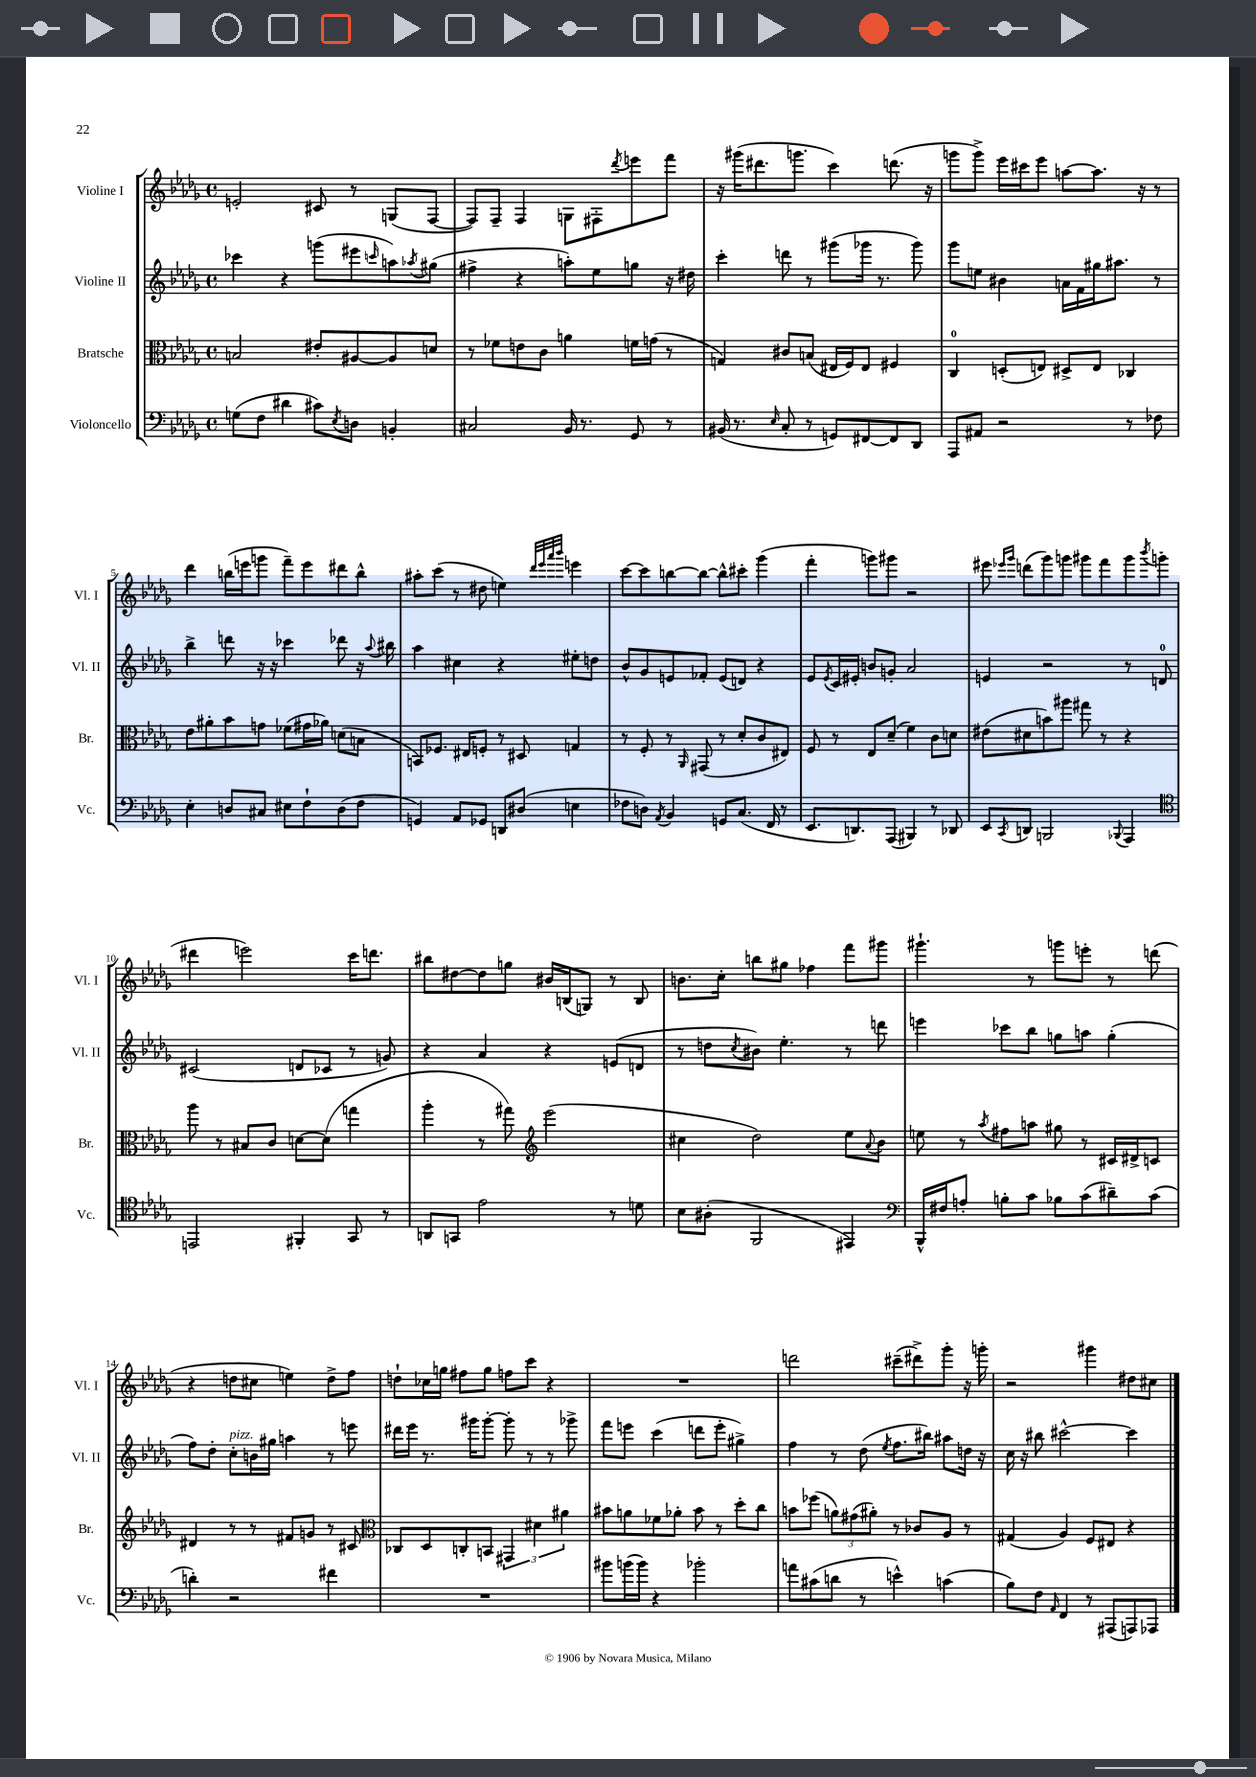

**kern	**kern	**kern	**kern
*part4	*part3	*part2	*part1
*staff4	*staff3	*staff2	*staff1
*I"Violoncello	*I"Bratsche	*I"Violine II	*I"Violine I
*I'Vc.	*I'Br.	*I'Vl. II	*I'Vl. I
*clefF4	*clefC3	*clefG2	*clefG2
*k[b-e-a-d-g-]	*k[b-e-a-d-g-]	*k[b-e-a-d-g-]	*k[b-e-a-d-g-]
*M4/4	*M4/4	*M4/4	*M4/4
*met(c)	*met(c)	*met(c)	*met(c)
=1	=1	=1	=1
(8Gn\L	2Bn/	4ccc-X\	2en'/
8F\J	.	.	.
4d#X\	.	4r	.
8c#X\L)	8e#X'/L	(8gggn\L	8c#X/
8qE-/	.	.	.
8Dn\J	[8A#X/	8eee#X\	8r
.	.	16qqcccn/	.
4BBn'/	8A#/]	8aan\)	(8Gn/L
.	.	8qaa-X/	.
.	8dn/J	(8gg#X\J	[8F/J
=2	=2	=2	=2
2C#X/	8r	4ff#X^\	8F/L])
.	8f-X\L	.	8F~/J
.	8en\	4r	4F/
.	8c\J	.	.
16BB-/	4an\	8aan'\L)	8Gn\L
8.r	.	.	.
.	.	8ee-\	8F#X'\
.	.	.	8qddd-/
8GG-/	16fn\LL	8ggn\J	8eeen\
.	(16gn\JJ	.	.
8r	8r	16r	8fff\J
.	.	16dd#X\	.
=3	=3	=3	=3
(16BB#X/	4Gn/)	4ccc'\	16r
8.r	.	.	(16ggg#X\KL
.	.	.	8.ddd#X\
16qqE-/	.	.	.
8C'/	8c#X/L	8dddn\	.
.	.	.	8.gggn\J
8r	(8Bn/J	8r	.
8GGn/L)	16E#X/LL	(8ggg#X\L	4ccc\)
.	16F/J)	.	.
[8FF#X/	8E#/J	16ggg-X\Jk	.
.	.	8.r	.
8FF#/]	4F#X/	.	(8.dddn\
8DD-/J	.	8ggg-\)	.
.	.	.	16r
=4	=4	=4	=4
8AAA-/L	4C/	8ggg-\L	8gggn\L
8AA#X/J	.	8een\J	8ggg^\J)
2r	(8Dn'/L	4b#X\	16eee-\LL
.	.	.	16ccc#X\J
.	8En/J)	.	8eee-\J
.	8D#X^/L	16an\LL	[8aan\L
.	.	16f\	.
.	8E/J	16gg#X\J	8.aa\J]
.	.	8.aa#X\J	.
8r	4C-X/	.	.
.	.	.	16r
8F-X\	.	8r	8r
!!LO:LB:g=z
=5	=5	=5	=5
4E-'\	8e-\L	4bb-^\	4ddd-\
.	8a#X'\	.	.
8Dn/L	8b-\	8dddn\	(16bbn\LL
.	.	.	16eeen\J
8C#X/J	8gn\J	16r	8gggn\J
.	.	16r	.
8E#X\L	(8f-X\L	4ccc-X\	8fff~\L)
8F`\	16g#X\L	.	8eee\
.	16a-X\JJ)	.	.
(8D\	(8dn\L	8ddd-X\	8ddd#X\
8F\J	8Bn\J	16r	8bb^^\J
.	.	8qqaa-/	.
.	.	16bb#X\	.
=6	=6	=6	=6
4GGn/)	8BBn/L)	4aa-\	8aa#X'\L
.	8.F-X/J	.	(8ccc\J
8AA-/L	.	4cc#X\	8r
.	16E#X/KL	.	.
8GG-X/J	8Fn'/J	.	8dd#X\
8DDn/L	8r	4r	4een\)
(8D#X/J	8D#X/	.	.
.	.	.	32qqddd-/LLL
.	.	.	32qqeee-/
.	.	.	32qqaaa-/
.	.	.	32qqbbb-/JJJ
4En\	4Gn/	8ee#X'\L	4eeen\
.	.	8ddn\J	.
=7	=7	=7	=7
8F-X\L	8r	8b-^^/L	[8ccc\L
8Dn\J)	8F'/	8g-/	8ccc\]
8qAA-/	.	.	.
4BB-/	8r	8en/	[8bbn\
.	16qqAA-/	.	.
.	(8GG#X/	8f-X'/J	8bb\J_
8GGn/L	8r	(8e/L	8bb^^\L]
(8.C/J	8d-'/L	8dn/J)	8ccc#X'\J
.	8c/	4r	(4ggg-\
16FF/	.	.	.
8r	8E#X/J)	.	.
=8	=8	=8	=8
8.EE-/L	8F/	8e-/L	4fff'\
.	.	8qe-/	.
.	8r	16c/L	.
8.DDn/)	.	16e#X'/JJ	.
.	8E-/L	8bn/L	8gggn\L)
(8AAA-/J	(8d-~/J	8gn'/J	8ggg#X\J
4BBB#X/)	4f\)	2a-/	2r
8r	8c\L	.	.
8DD-X/	8dn\J	.	.
=9	=9	=9	=9
8EE-/L	(8e#X\L	4en/	8eee#X\
.	.	.	16qqeee-X/LL
8qCC/	.	.	16qqggg-/JJ
8DDn/J	8d#X\	.	(8dddn\L
2BBBn/	8bn\)	2r	8ggg-\)
.	8aa#X\J	.	8gggn\J
.	8gg#X\	.	8ggg#X\L
.	8r	.	8fff\
8qqBBB-X/	.	.	.
4AAA-/	4r	8r	8ggg#\
.	.	.	8qbbb-/
.	.	8dn/	(8gggn\J
!!LO:LB:g=z
=10	=10	=10	=10
*clefC4	*	*	*
2EEn/	8aa-\	(2c#X/	4ddd#X\
.	8r	.	.
.	8B#X/L	.	2eeen\)
.	8c/J	.	.
4FF#X'/	[8dn\L	8dn/L	.
.	(8d\J]	8c-X/J	.
8GG-/	4ggn\	8r	16ccc\KL
.	.	.	8.dddn\J
8r	.	8gn/)	.
=11	=11	=11	=11
8AAn/L	4aa-'\	4r	8bb#X\L
8GGn/J	.	.	[8dd#X\
2e-\	8r	4a-/	8dd#\]
.	8gg#X\)	.	8ggn\J
*	*clefG2	*	*
.	(2eee-\	4r	16b#X/LL
.	.	.	(16Bn/J
.	.	.	8Gn/J)
8r	.	(8en/L	8r
8dn\	.	8dn/J	8B/
=12	=12	=12	=12
8B-\L	4cc#X\	8r	8.bn\L
(8A#X'\J	.	8ddn\L	.
.	.	.	16cc'\Jk
.	.	8qcc/	.
2FF/	2dd-\)	8b#X\J)	8bbn\L
.	.	4.ee-'\	8gg#X\J
.	.	.	4ff-X\
4EE#X/)	8ee-\L	8r	8fff\L
.	8qqa-/	.	.
.	8b-\J	8dddn\	8ggg#X\J
=13	=13	=13	=13
*clefF4	*	*	*
16BBB-^^/LL	8een\	4eeen\	4.ggg#X`\
16F#X/J	.	.	.
8An'/J	8r	.	.
.	8qaa-/	.	.
8Bn'\L	8ff#X\L	8ccc-X\L	.
8c\J	8aan\J	8bb-\J	8r
8B-X\L	8gg#X\	8ggn\L	8gggn\L
(8c\	8r	8aan\J	8eeen'\J
8d#X~\)	16c#X/LL	(4gg'\	8r
.	16d#X^/J	.	.
(8c\J	8cn/J	.	(8dddn\
!!LO:LB:g=z
=14	=14	=14	=14
4dn'\)	4d#X/	8ff\L)	4r
.	.	8dd-'\J	.
!	!	!LO:TX:a:i:t=pizz.	!
2r	8r	8cc'\L	8ddn\L
.	8r	16bn\L	8cc#X\J
.	.	16gg#X\JJ	.
.	8f#X/L	4aan\	4een\)
.	8gn/J	.	.
4f#X\	8r	8r	8dd^\L
.	8c#X/	8eeen\	8ff\J
=15	=15	=15	=15
*	*clefC3	*	*
1r	8C-X/L	16ddd#X\LL	8ddn`\L
.	.	16eee-\JJ	.
.	8D-/	8.r	16cc-X\L
.	.	.	16ggn\JJ
.	8Cn'/	.	8ff#X\L
.	.	16ggg#X\KL	.
.	8BBn/J	[8ggg#'\J	8gg\J
.	6GG#X/	8ggg#'\]	8ffn\L
.	.	8r	8ccc\J
.	6d#X\	.	.
.	.	8r	4r
.	6a#X\	.	.
.	.	8ggg-X^\	.
=16	=16	=16	=16
8b#X\L	8b#X\L	8fff\L	1r
(16bn\L	8an\	8eeen\J	.
16b\JJ)	.	.	.
4r	8f-X\	(4ccc\	.
.	8a-X'\J	.	.
2b-X'\	8b#\	8dddn\L	.
.	8r	8eee'\J	.
.	8dd-'\L	4gg#X^\)	.
.	8cc\J	.	.
=17	=17	=17	=17
8an\L	8bn\L	4ff\	2dddn\
(8c#X\	(8ff-X\J	.	.
8dn\J	12an\L)	8r	.
.	(12g#X\	.	.
8r	.	(8dd-\	.
.	12a#X'\J)	.	.
.	.	8qee-/	.
4en^^\)	8r	8.ff\L	(8ccc#X~\L
.	8c-X/L	.	8ddd#X^\)
.	.	16bb#X\Jk)	.
(4cn\	8A-/J	8aa#X\L	8ggg-'\J
.	8r	16ddn\Jk	16r
.	.	16r	16gggn'\
=18	=18	=18	=18
8B-\L)	(4G#X/	16cc\	2r
.	.	16r	.
8F\J	.	8bb#X\	.
16qqAA-/	.	.	.
4FF/	4A-/)	[2ccc#X^^\	.
8r	8F/L	.	4ggg#X\
(8AAA#X/L	8E#X/J	.	.
8AAAn/)	4r	4ccc#\]	8dd#X\L
8AAA-X/J	.	.	8cc#X\J
==	==	==	==
*-	*-	*-	*-
